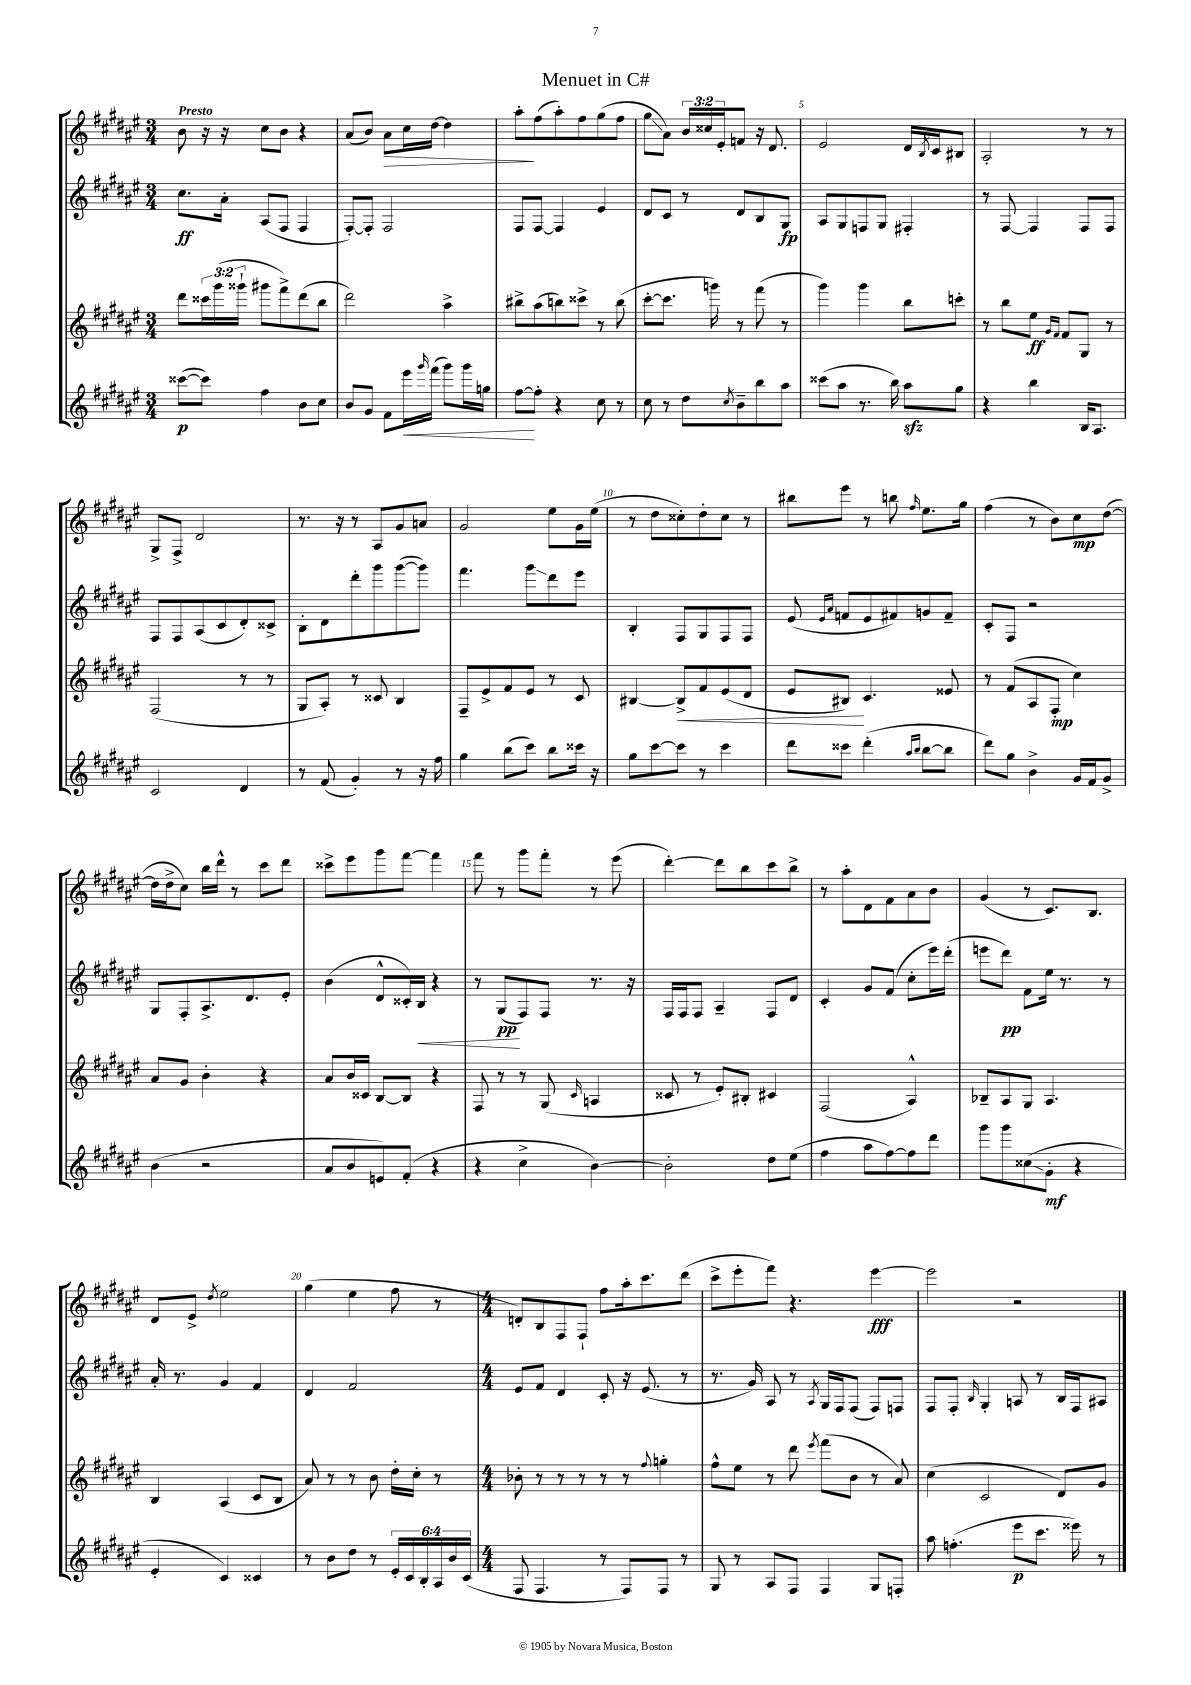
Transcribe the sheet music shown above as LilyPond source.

\header { title = "Menuet in C#" }
<<
\new StaffGroup <<
\new Staff = "s0" {
    \clef treble \key fis \major \numericTimeSignature \time 3/4 \override Staff.TupletNumber.text = #tuplet-number::calc-fraction-text \tempo "Presto"
    b'8 r16 r16 cis''8 b'8 r4 |
    ais'8( b'8) ais'8\> cis''16 dis''16~ dis''4 |
    ais''8-.\! fis''8( ais''8-.) fis''8 gis''8( fis''8 |
    gis''8\glissando ais'8) \tuplet 3/2 { b'16 cisis''16 eis'16-. } f'8 r16 dis'8. |
    eis'2 dis'16 \acciaccatura { b8 } cis'16 bis8 |
    ais2-. r8 r8 |
    gis8-> fis8-> dis'2 |
    r8. r16 r8 ais8 gis'8 a'8 |
    gis'2 eis''8 gis'16 eis''16( |
    r8 dis''8 cisis''8-.) dis''8-. cisis''8 r8 |
    bis''8 eis'''8 r8 b''8 \grace { fis''16 } eis''8. gis''16 |
    fis''4( r8 b'8) cis''8\mp dis''8~( |
    dis''16 dis''16-> cis''8) b''16 dis'''16-^ r8 cis'''8 dis'''8 |
    cisis'''8-> eis'''8 gis'''8 fis'''8~ fis'''4 |
    fis'''8 r8 gis'''8 fis'''8-. r8 eis'''8( |
    dis'''4~-.) dis'''8 b''8 cis'''8 b''8-> |
    r8 ais''8-. dis'8 fis'8 ais'8 b'8 |
    gis'4( r8 cis'8.) b8. |
    dis'8 eis'8-> \acciaccatura { dis''8 } eis''2 |
    gis''4( eis''4 fis''8 r8 |
    \numericTimeSignature \time 4/4 d'8-.) b8 fis8 fis8-! fis''8 ais''16-. cis'''8. dis'''8( |
    cis'''8-> eis'''8-. fis'''8) r4. eis'''4~\fff |
    eis'''2 r2 \bar "|." |
}
\new Staff = "s1" {
    \clef treble \key fis \major \numericTimeSignature \time 3/4
    cis''8.\ff ais'16-. ais8( fis8 fis4 |
    fis8~-.) fis8-. fis2 |
    fis8 fis8~ fis4 eis'4 |
    dis'8 cis'8 r8 dis'8 b8 gis8\fp |
    ais8 gis8 f8 gis8 fis4-. |
    r8 fis8~ fis4 fis8 fis8 |
    fis8 fis8 ais8( cis'8 dis'8-.) cisis'8-> |
    b8-. dis'8 dis'''8-. gis'''8 gis'''8~( gis'''8) |
    fis'''4. gis'''8\glissando dis'''8 eis'''8 |
    b4-. fis8 gis8 fis8 fis8 |
    eis'8( \grace { eis'16 ais'16 } f'8 eis'8 fis'8) g'8 fis'8-- |
    cis'8-. fis8 r2 |
    gis8 fis8-. ais8.-> dis'8. eis'8-. |
    b'4( dis'8-^ cisis'16-.) b16\< r4 |
    r8 gis8\pp\!( fis8) fis8 r8. r16 |
    fis16 fis16 fis8 ais4-- fis8 dis'8 |
    cis'4-. gis'8 fis'8( cis''8-. eis'''16) dis'''16-.( |
    e'''8 dis'''8\pp) fis'8 eis''16 r8. r8 |
    ais'16-. r8. gis'4 fis'4 |
    dis'4 fis'2 |
    \numericTimeSignature \time 4/4 eis'8 fis'8 dis'4 cis'8-. r16 eis'8.( r8 |
    r8. gis'16) ais8 r8 \acciaccatura { ais8 } gis16 fis16 fis8( fis8) f8 |
    fis8 fis8-. \grace { b16 } gis4-. a8 r8 b16 fis16 ais8 \bar "|." |
}
\new Staff = "s2" {
    \clef treble \key fis \major \numericTimeSignature \time 3/4 \override Staff.TupletNumber.text = #tuplet-number::calc-fraction-text
    dis'''8 \tuplet 3/2 { cisis'''16 gis'''16( gisis'''16-! } gis'''8 fis'''8->) dis'''8( b''8 |
    dis'''2) ais''4-> |
    bis''8-> ais''8( b''8) cisis'''8-> r8 b''8( |
    cis'''8~-. cis'''8. g'''16) r8 fis'''8( r8 |
    gis'''4) gis'''4 b''8 c'''8-. |
    r8 b''8 eis''8\ff \grace { gis'16 fis'16 } fis'8 gis8 r8 |
    fis2( r8 r8 |
    gis8 ais8-.) r8 cisis'8 b4 |
    fis8-- eis'8-> fis'8 eis'8 r8 cis'8 |
    bis4~ bis8->\< fis'8 eis'8( dis'8 |
    eis'8 bis8\!) cis'4. eisis'8 |
    r8 fis'8( ais8 fis8-.\mp cis''4) |
    ais'8 gis'8 b'4-. r4 |
    ais'8 b'16 cisis'16 b8~ b8 r4 |
    fis8 r8 r8 gis8( \grace { cis'16 } a4 |
    cisis'8 r8 eis'8-.) bis8-. cis'4 |
    fis2( ais4-^) |
    bes8-- ais8 gis8 ais4. |
    b4 ais4( cis'8 b8 |
    ais'8) r8 r8 b'8 dis''16-. cis''16-. r8 |
    \numericTimeSignature \time 4/4 bes'8-. r8 r8 r8 r8 r8 \appoggiatura { fis''8 } g''4-. |
    fis''8-^ eis''8 r8 dis'''8 \acciaccatura { eis'''8 } fis'''8( b'8 r8 ais'8) |
    cis''4( cis'2 dis'8) gis'8 \bar "|." |
}
\new Staff = "s3" {
    \clef treble \key fis \major \numericTimeSignature \time 3/4 \override Staff.TupletNumber.text = #tuplet-number::calc-fraction-text
    cisis'''8~\p( cisis'''8) fis''4 b'8 cis''8 |
    b'8 gis'8 fis'8 eis'''16\< \grace { gis'''16 } fis'''16( gis'''8) gis'''16 g''16 |
    fis''8~\! fis''8-. r4 cis''8 r8 |
    cis''8 r8 dis''8 \acciaccatura { cis''8 } b'8-- b''8 ais''8 |
    cisis'''8( ais''8 r8. b''16) ais''8\sfz gis''8 |
    r4 b''4 b16 ais8. |
    cis'2 dis'4 |
    r8 fis'8( gis'4-.) r8 r16 fis''16 |
    gis''4 b''8( cis'''8) b''8 cisis'''16 r16 |
    gis''8 cis'''8~ cis'''8 r8 cis'''4 |
    dis'''8 cisis'''8 dis'''4-.( \grace { ais''16 b''16 } b''8~ b''8 |
    dis'''8) gis''8 b'4-> gis'16 fis'16 gis'8-> |
    b'4( r2 |
    ais'8 b'8 e'8) fis'8-.( r4 |
    r4 cis''4-> b'4~) |
    b'2-. dis''8 eis''8( |
    fis''4 ais''8 fis''8~) fis''8 dis'''8 |
    gis'''8 gis'''8 cisis''8\glissando( gis'8-.\mf r4 |
    eis'4-. cis'4) cisis'4 |
    r8 b'8 dis''8 r8 \tuplet 6/4 { eis'16-. cis'16 b16-. ais16 b'16 cis'16( } |
    \numericTimeSignature \time 4/4 fis8 fis4. r8 fis8) fis8 r8 |
    gis8 r8 ais8 fis8 fis4 gis8 f8-. |
    ais''8 f''4.-.( eis'''8\p cis'''8. eisis'''16) r8 \bar "|." |
}
>>
>>
\layout { \context { \Score \override BarNumber.break-visibility = ##(#f #t #t) barNumberVisibility = #(every-nth-bar-number-visible 5) } }
